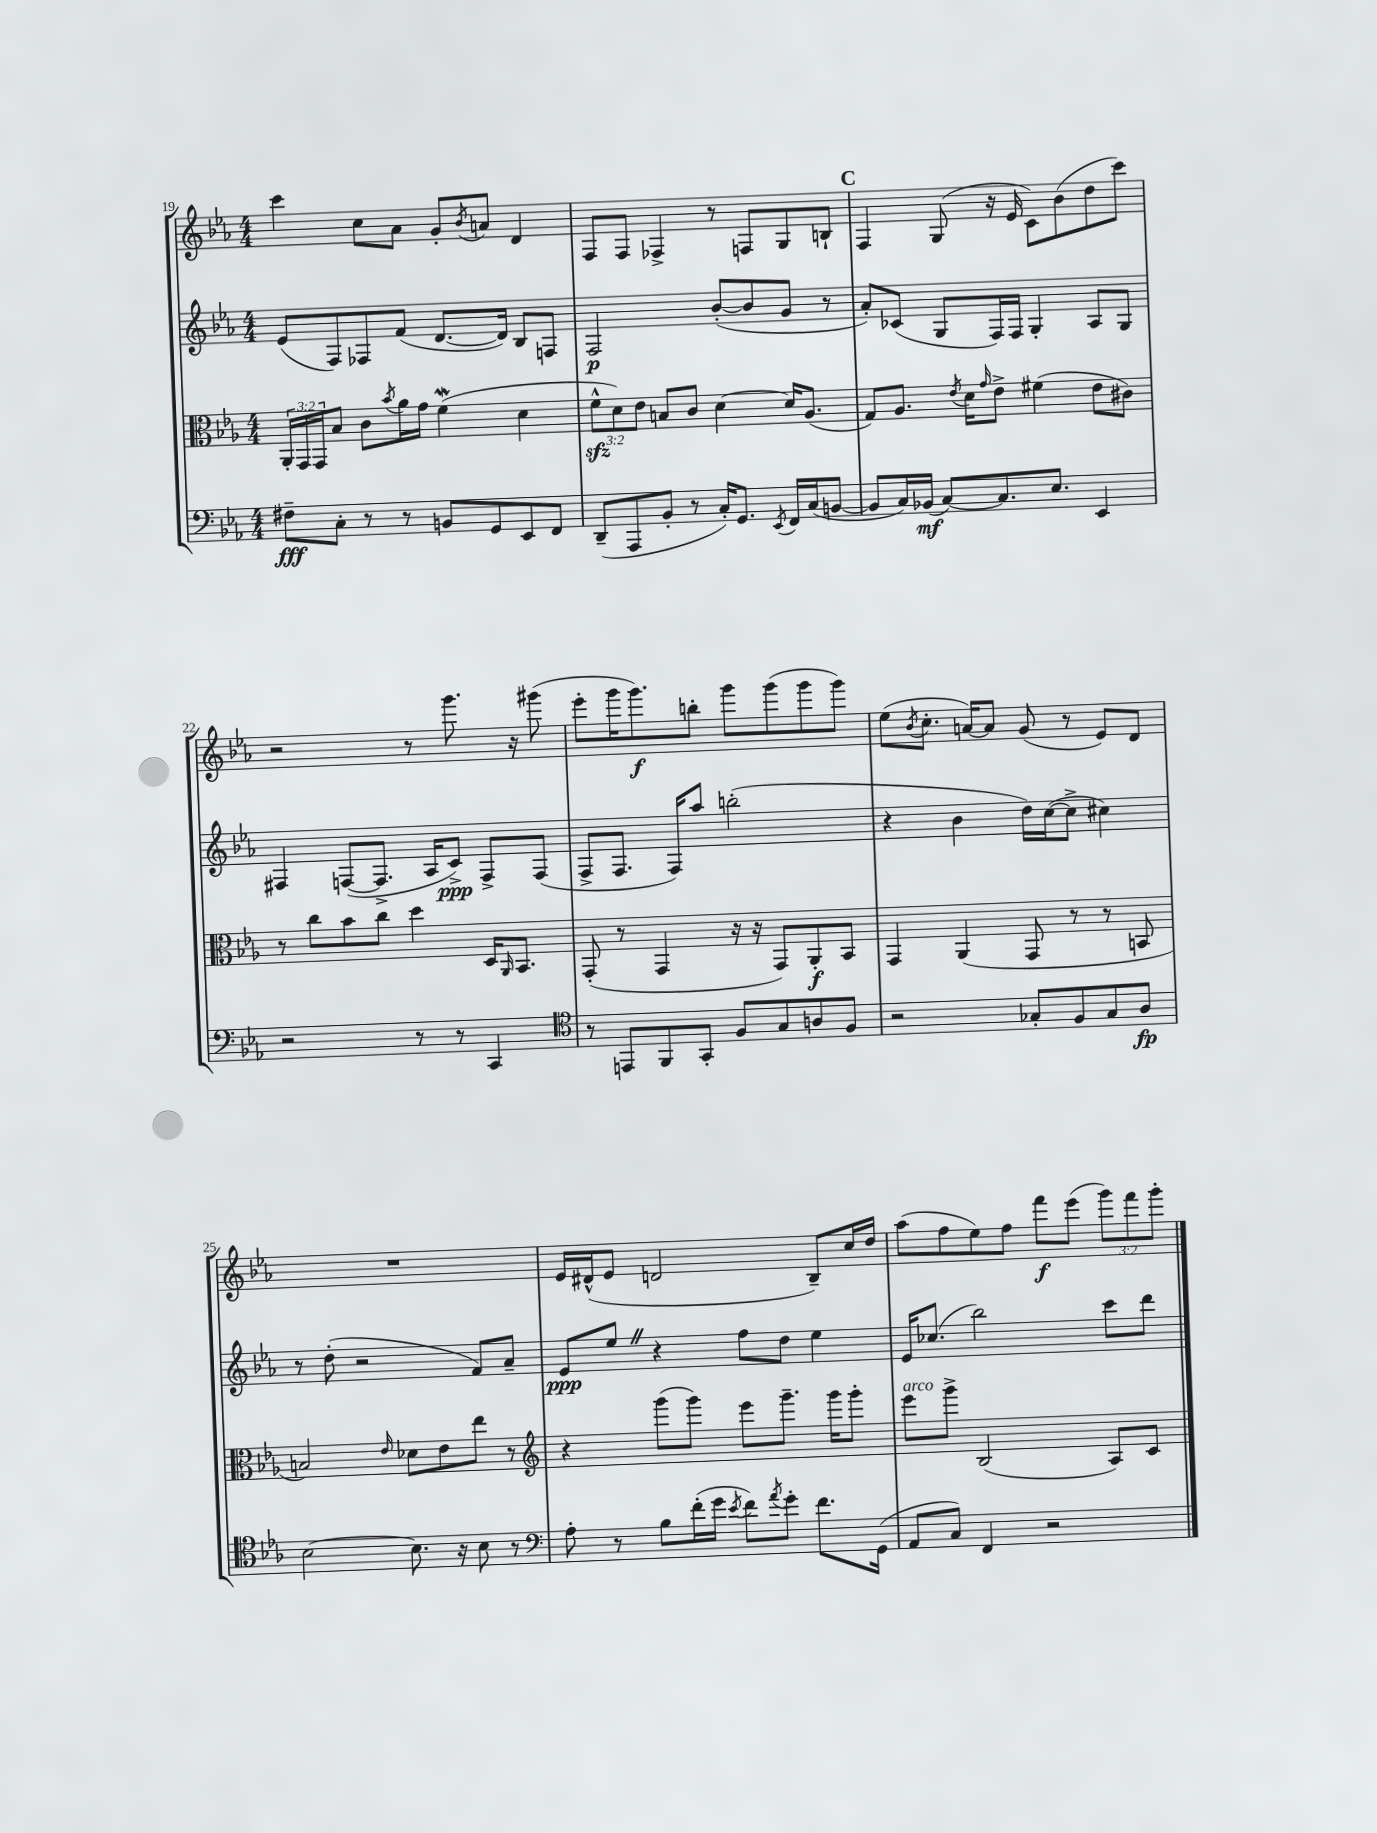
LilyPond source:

<<
\new StaffGroup <<
\new Staff = "s0" {
    \clef treble \key ees \major \numericTimeSignature \time 4/4 \override Staff.TupletNumber.text = #tuplet-number::calc-fraction-text
    c'''4 c''8 aes'8 g'8-. \acciaccatura { bes'8 } a'8 d'4 |
    f8 f8 fes4-> r8 f8 g8 b8-! |
    \mark \markup { \bold "C" } f4 g8( r16 ees'16 c'8) bes'8( d''8 c'''8) |
    r2 r8 g'''8. r16 gis'''8( |
    ees'''8-. g'''16 g'''8.\f) b''8-. g'''8 g'''8( g'''8 g'''8) |
    ees''8( \acciaccatura { bes'8 } c''8.-. a'16~) a'8 g'8( r8 ees'8) d'8 |
    R1 |
    ees'16 dis'16-^( ees'8 d'2 bes8--) c''16 d''16 |
    aes''8( f''8 ees''8) f''8 f'''8\f ees'''8( \tuplet 3/2 { g'''8) f'''8 g'''8-. } \bar "|." |
}
\new Staff = "s1" {
    \clef treble \key ees \major \numericTimeSignature \time 4/4
    ees'8( f8) fes8 f'8( d'8.~ d'16) bes8 f8 |
    f2\p bes'8~-.( bes'8 g'8 r8 |
    \mark \markup { \bold "C" } aes'8-.) ces'8( g8 f16) f16 g4-. aes8 g8 |
    fis4 f8~( f8.-> aes16 c'8->\ppp) f8-> f8( |
    f8-> f8. f16) aes''8 b''2-.( |
    r4 bes'4 d''16) c''16~( c''8-> cis''4) |
    r8 d''8-.( r2 f'8) aes'8-- |
    ees'8\ppp ees''8 \once \override BreathingSign.text = \markup { \musicglyph "scripts.caesura.straight" } \breathe r4 f''8 d''8 ees''4 |
    ees'16 ces''8.( bes''2) c'''8 d'''8 \bar "|." |
}
\new Staff = "s2" {
    \clef alto \key ees \major \numericTimeSignature \time 4/4 \override Staff.TupletNumber.text = #tuplet-number::calc-fraction-text
    \tuplet 3/2 { aes,16-. g,16 g,16 } bes8 c'8 \acciaccatura { bes'8 } aes'16 g'16 f'4\mordent( d'4 |
    \tuplet 3/2 { f'8-^\sfz d'8) ees'8 } b8 c'8 d'4~ d'16 aes8.( |
    \mark \markup { \bold "C" } g8) aes8. \acciaccatura { ees'8 } d'16 \grace { g'16 } ees'8-> fis'4( ees'8 cis'8) |
    r8 c''8 bes'8 c''8 d''4 d16 \grace { aes,16 } bes,8. |
    g,8-.( r8 g,4 r16 r16 g,8) aes,8-.\f bes,8 |
    g,4 aes,4( g,8 r8 r8 b,8 |
    b2) \grace { ees'16 } des'8 ees'8 ees''8 r8 |
    \clef treble r4 g'''8( g'''8) ees'''8 g'''8.-- g'''16 g'''8-. |
    ees'''8^\markup { \italic "arco" } g'''8-> bes2( aes8) c'8 \bar "|." |
}
\new Staff = "s3" {
    \clef bass \key ees \major \numericTimeSignature \time 4/4
    fis8--\fff c8-. r8 r8 b,8 g,8 ees,8 f,8 |
    d,8--( aes,,8 bes,8-. r8 c16-.) g,8. \acciaccatura { ees,8 } f,16 c16( b,8~ |
    \mark \markup { \bold "C" } b,8 c16) bes,16\mf( c8~) c8. ees8. ees,4 |
    r2 r8 r8 c,4 |
    \clef tenor r8 e,8 f,8 g,8-. f8 g8 a8 f8 |
    r2 ges8-. f8 ges8 aes8\fp |
    bes2~ bes8. r16 bes8 r8 |
    \clef bass aes8-. r8 bes8 f'16-.( g'16 \acciaccatura { ees'8 } f'8) \acciaccatura { aes'8 } g'8-. f'8. g,16( |
    aes,8 c8) f,4 r2 \bar "|." |
}
>>
>>
\layout { \context { \Score currentBarNumber = #19 } }
